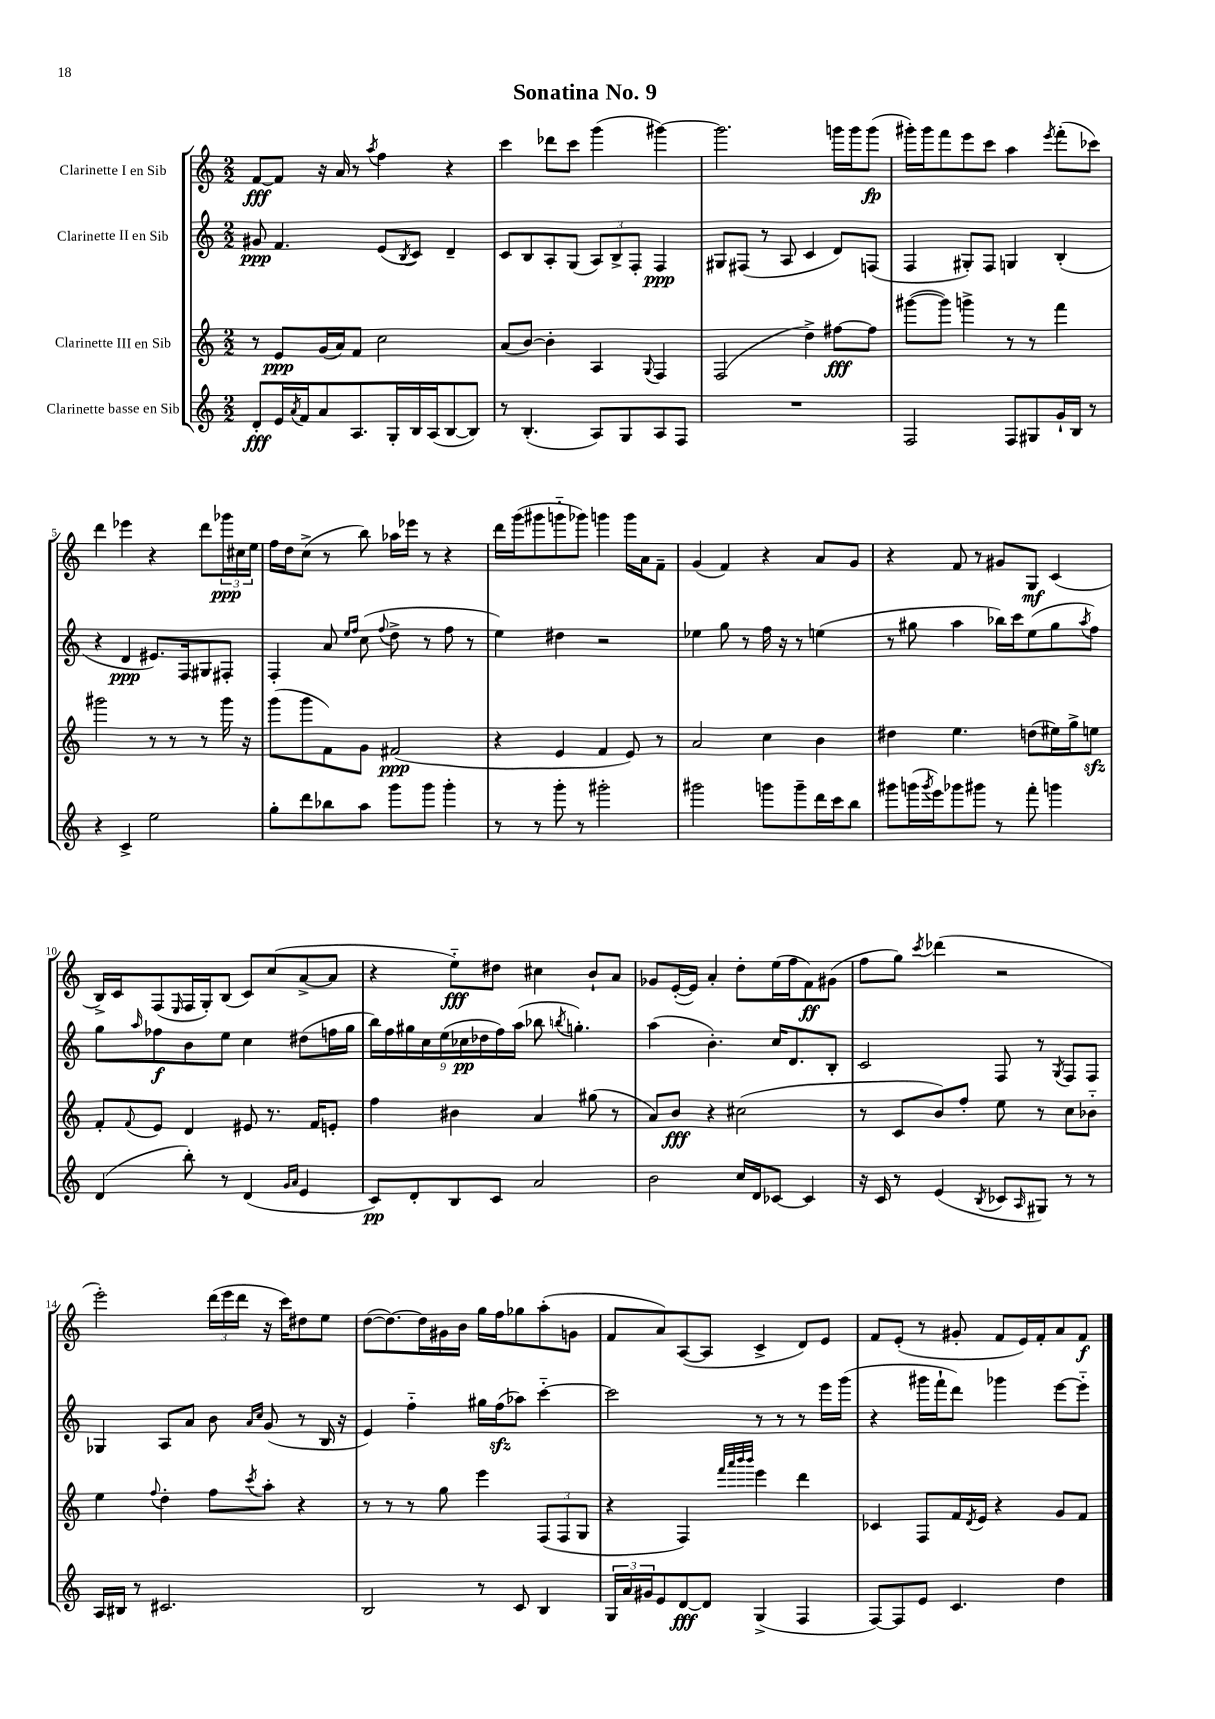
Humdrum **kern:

**kern	**kern	**kern	**kern
*staff4	*staff3	*staff2	*staff1
*clefG2	*clefG2	*clefG2	*clefG2
*k[]	*k[]	*k[]	*k[]
*M2/2	*M2/2	*M2/2	*M2/2
8d'/L	8r	8g#/	[8f/L
16e/L	8e/L	4.f/	8f/]J
8qa/	.	.	.
16f/J	.	.	.
8a/	(16g/L	.	16r
.	16a/J)	.	16a/
8.A/	8f/J	.	8r
.	.	.	8qaa/
.	2cc\	(8e/L	4ff\
16G'/L	.	.	.
.	.	8qB/	.
16B/	.	8c/J)	.
(16A/J	.	.	.
[8B/	.	4d~/	4r
8B/]J)	.	.	.
=	=	=	=
8r	(8a/L	8c/L	4ccc\
(4.B'/	[8b/J)	8B/	.
.	4b'\]	8A'/	8ddd-\L
.	.	(8G/J	8ccc\J
8A/L)	4A/	12A/L)	(4ggg\
.	.	12B^/	.
8G/	.	.	.
.	.	12F'/J	.
.	8qqG/	.	.
8A/	4F/	4F/	[4ggg#\)
8F/J	.	.	.
=	=	=	=
1r	(2F/	8G#/L	2.ggg#\]
.	.	(8F#/J	.
.	.	8r	.
.	.	8A/	.
.	4dd^\)	4c/	.
.	[8ff#\L	8d/L)	16ggg\LL
.	.	.	16ggg\J
.	8ff#\]J	(8F/J	(8ggg\J
=	=	=	=
2F/	([8ggg#\L	4F/	16ggg#'\LL)
.	.	.	16ggg#\J
.	8ggg#\]J)	.	8fff\
.	4ggg^\	8G#'/L)	8eee\
.	.	8F/J	8ccc\J
8F/L	8r	4G/	4aa\
8G#/	8r	.	.
.	.	.	8qeee/
16g`/L	4fff\	(4B'/	(8fff'\L
16B/JJ	.	.	.
8r	.	.	8ccc-\J)
=	=	=	=
4r	2ggg#\	4r	4ddd\
4c^/	.	4d/	4eee-\
2ee\	8r	8.e#/L)	4r
.	8r	.	.
.	.	16F/k	.
.	8r	8G#/	8ddd\L
.	16ggg#\	8F#'/J	24ggg-\L
.	.	.	24cc#\
.	16r	.	.
.	.	.	24ee\JJ
=	=	=	=
8gg'\L	(8ggg\L	4F'/	16ff\LL
.	.	.	16dd\J
8ddd\	8ggg\	.	(8cc^\J
8bb-\	8f\)	8a/	8r
.	.	16qqee/LL	.
.	.	16qqff/JJ	.
8aa\J	8g\J	(8cc\	8bb\)
.	.	8qqff/	.
8ggg\L	(2f#/	8dd^\	16aa-\LL
.	.	.	16eee-\JJ
8ggg\J	.	8r	8r
4ggg'\	.	8ff\	4r
.	.	8r	.
=	=	=	=
8r	4r	4ee\)	16ddd\LL
.	.	.	(16ggg\J
8r	.	.	8ggg#\
8ggg'\	4e/	4dd#\	8ggg'~\
8r	.	.	8ggg-\J)
2ggg#'\	4f/	2r	4ggg\
.	8e/)	.	16ggg\LL
.	.	.	16a\J
.	8r	.	8f~\J
=	=	=	=
2ggg#\	2a/	4ee-\	(4g/
.	.	8gg\	4f/)
.	.	8r	.
8ggg\L	4cc\	16ff\	4r
.	.	16r	.
8ggg~\	.	8r	.
16ddd\L	4b\	(4ee\	8a/L
16ccc\J	.	.	.
8bb\J	.	.	8g/J
=	=	=	=
8ggg#\L	4dd#\	8r	4r
(16ggg\L	.	8gg#\	.
8qggg/	.	.	.
16eee\J)	.	.	.
8ggg-\	4.ee\	4aa\	8f/
8ggg#\J	.	.	8r
8r	.	16bb-\LL)	8g#/L
.	.	16ccc\J	.
8fff'\	(8dd\L	(8ee\	8G/J
4ggg\	16ee#\L)	8gg#\	(4c/
.	16gg^\J	.	.
.	.	8qaa/	.
.	8ee\J	8ff\J)	.
=	=	=	=
(4d/	8f'/L	8gg\L	16B^/LL)
.	.	.	16c/J
.	8qqf/	16qqaa/	.
.	8e/J	8ff-\	(8F/
.	.	.	16qqE/
8bb'\)	4d/	8b\	16F/L
.	.	.	16G'/J)
8r	.	8ee\J	(8B/J
(4d/	8e#/	4cc\	8c/L)
.	8.r	.	(8cc/
16qqg/LL	.	.	.
16qqa/JJ	.	.	.
4e/	.	(8dd#\L	[8a^/
.	16f/LK	.	.
.	8e'/J	16ff\L	8a/]J
.	.	16gg\JJ	.
=	=	=	=
8c/L)	4ff\	18bb\LL)	4r
.	.	18ff\	.
.	.	18gg#\	.
8d'/	.	.	.
.	.	18cc\	.
.	.	(18ee\	.
8B/	4b#\	.	8ee'~\L)
.	.	18cc-\	.
.	.	18dd-\	.
8c/J	.	.	8dd#\J
.	.	18ff\)	.
.	.	(18aa\JJ	.
2a/	4a/	8bb-\	4cc#\
.	.	8qbb/	.
.	.	4.gg'\)	.
.	(8gg#\	.	8b`/L
.	8r	.	8a/J
=	=	=	=
2b\	8a/L)	(4aa\	8g-/L
.	8b/J	.	([16e'/L
.	.	.	16e/]JJ)
.	4r	4.b'\)	4a'/
16cc/LL	(2cc#\	.	8dd'\L
16d/J	.	.	.
[8c-/J	.	16cc/LK	(16ee\L
.	.	8.d/	16ff\J
4c-/]	.	.	8f\)
.	.	8B'/J	(8g#\J
=	=	=	=
16r	8r	2c/	8ff\L
16c/	.	.	.
8r	8c/L	.	8gg\J)
.	.	.	8qccc/
(4e/	8b/)	.	(4ddd-\
.	8ff'/J	.	.
8qB/	.	.	.
8c-/L	8ee\	8F/	2r
16qqA/	.	.	.
8G#/J)	8r	8r	.
.	.	8qG/	.
8r	8cc\L	8F/L	.
8r	8b-'~\J	8F/J	.
=	=	=	=
16A/LL	4ee\	4G-/	2eee'\)
16B#/JJ	.	.	.
8r	.	.	.
.	8qqff/	.	.
2.c#/	4dd'\	8A/L	.
.	.	8a/J	.
.	8ff\L	8b\	(24ddd\LL
.	.	.	24eee\
.	.	.	24ddd\JJ
.	.	16qqa/LL	.
.	8qccc/	16qqcc/JJ	.
.	8aa'\J	(8g/	16r
.	.	.	16ccc\LK)
.	4r	8r	8dd#\
.	.	16B/	8ee\J
.	.	16r	.
=	=	=	=
2B/	8r	4e/)	([8dd\L
.	8r	.	8.dd\_)
.	8r	4ff'~\	.
.	.	.	16dd\]L
.	8gg\	.	16g#\
.	.	.	16b\JJ
8r	4eee\	16gg#\LL	16gg\LL
.	.	(16ff\J	16ff\J
8c/	.	8aa-\J)	8gg-\
4B/	(12F/L	[4ccc'~\	(8aa'\
.	12F/	.	.
.	.	.	8g\J
.	12G/J	.	.
=	=	=	=
24G/LL	4r	2ccc\]	8f/L
24a/	.	.	.
24g#/J	.	.	.
8e/	.	.	8a/)
[8d/	4F/)	.	([8A/
8d/]J	.	.	8A/]J
.	32qqfff/LLL	.	.
.	32qqaaa/	.	.
.	32qqbbb/	.	.
.	32qqbbb/JJJ	.	.
(4G^/	4eee\	8r	4c^/
.	.	8r	.
4F/	4ddd\	8r	8d/L)
.	.	16eee\LL	8e/J
.	.	(16ggg\JJ	.
=	=	=	=
[8F/L)	4c-/	4r	8f/L
8F/]	.	.	(8e'/J
8e/J	8F/L	16ggg#\LL	8r
.	.	16fff`\J	.
4.c/	16f/L	8ddd\J)	8g#'/
.	8qd/	.	.
.	16e/JJ	.	.
.	4r	4ggg-\	8f/L
.	.	.	16e/L)
.	.	.	16f'/J
4dd\	8g/L	[8eee\L	8a/
.	8f/J	8eee'~\]J	8f/J
==	==	==	==
*-	*-	*-	*-
